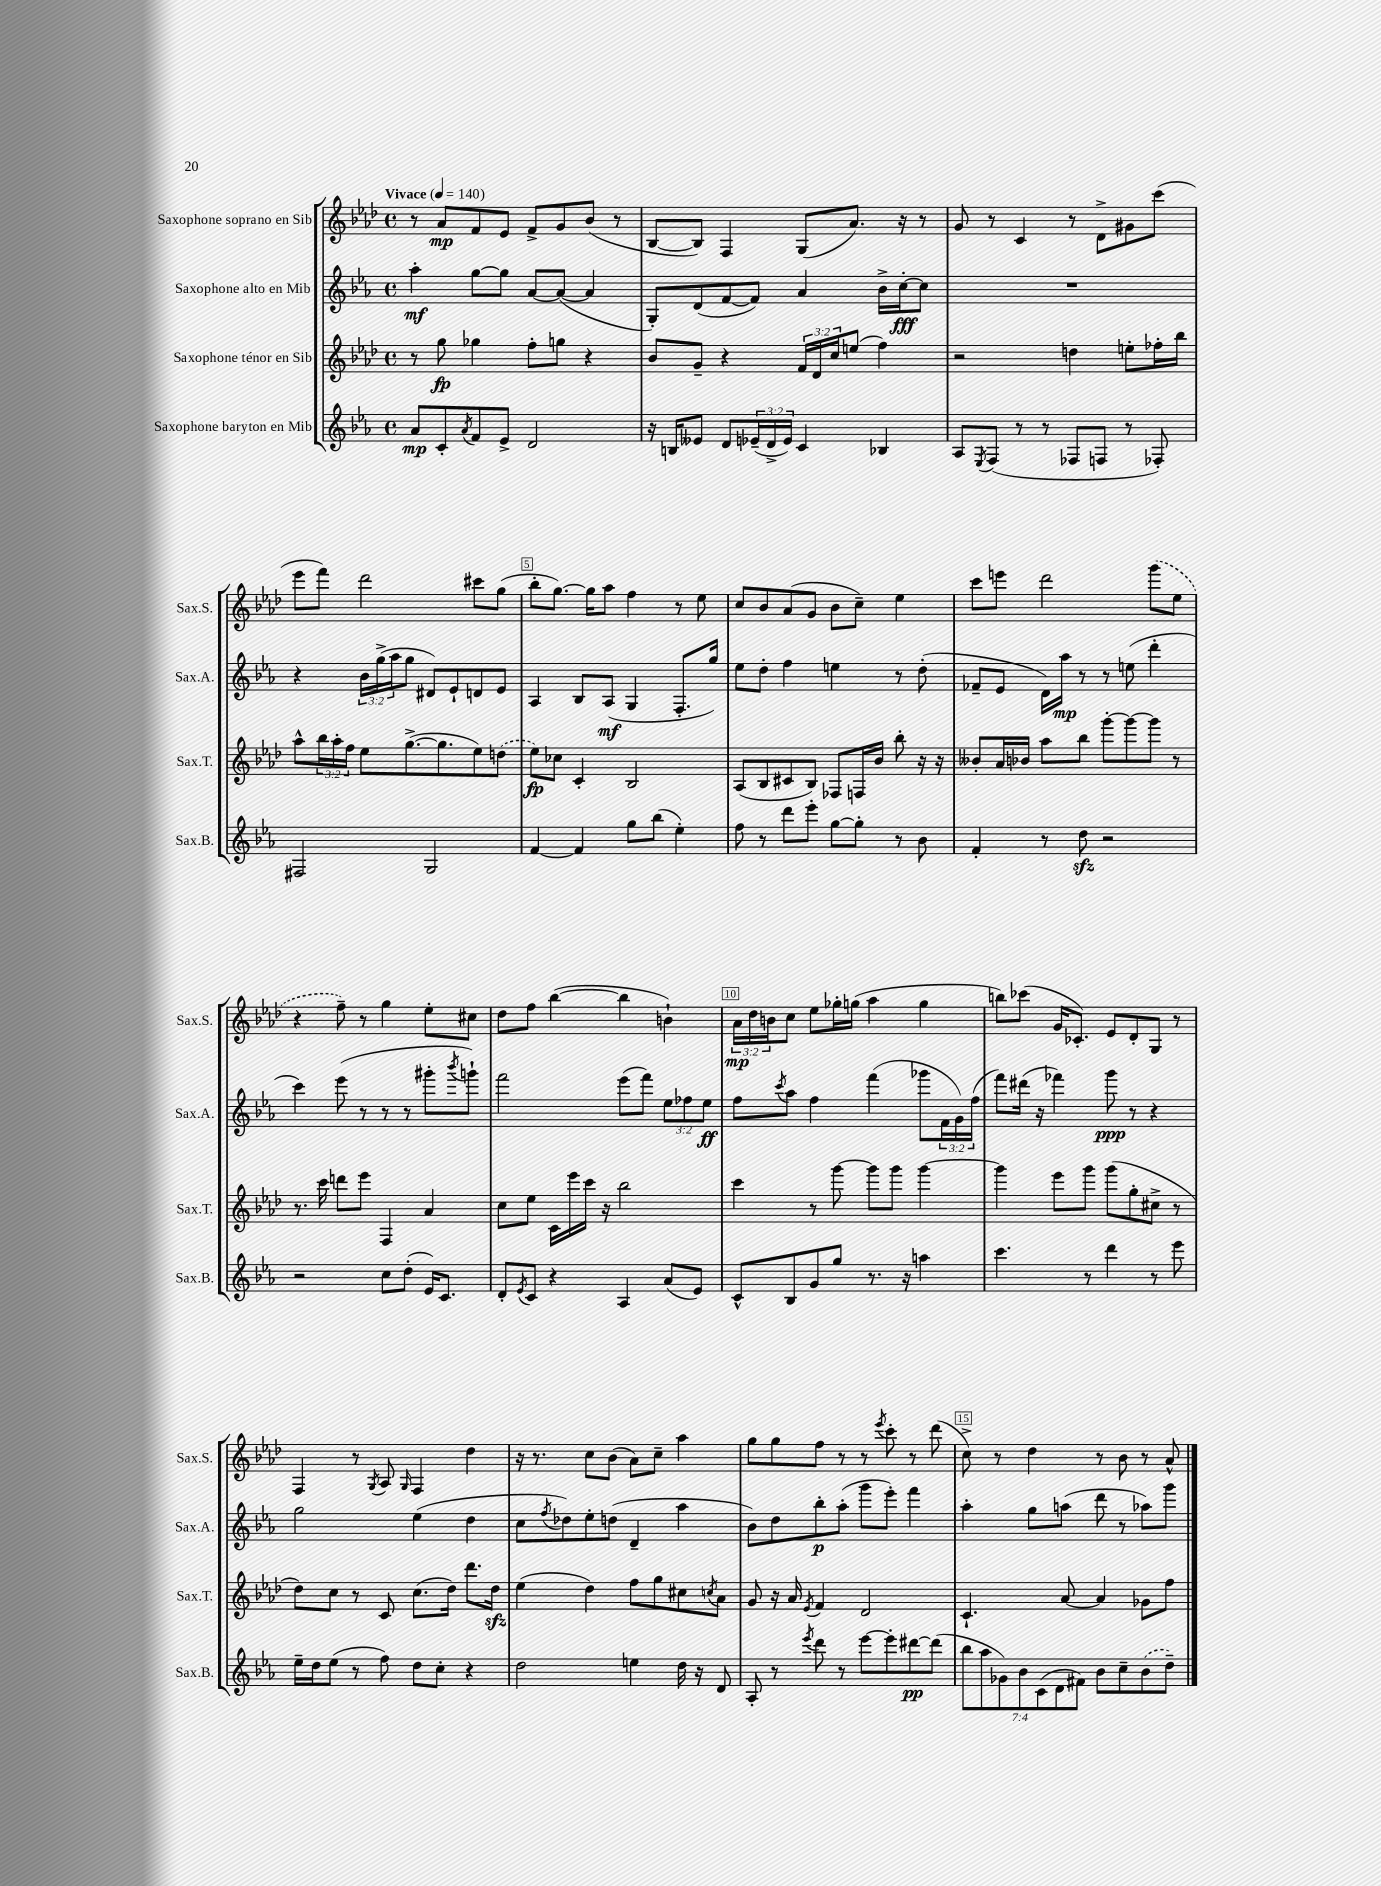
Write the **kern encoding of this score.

**kern	**dynam	**kern	**dynam	**kern	**dynam	**kern	**dynam
*part4	*part4	*part3	*part3	*part2	*part2	*part1	*part1
*staff4	*staff4	*staff3	*staff3	*staff2	*staff2	*staff1	*staff1
*I"Saxophone baryton en Mib	*	*I"Saxophone ténor en Sib	*	*I"Saxophone alto en Mib	*	*I"Saxophone soprano en Sib	*
*I'Sax.B.	*	*I'Sax.T.	*	*I'Sax.A.	*	*I'Sax.S.	*
*clefG2	*	*clefG2	*	*clefG2	*	*clefG2	*
*k[b-e-a-]	*	*k[b-e-a-d-]	*	*k[b-e-a-]	*	*k[b-e-a-d-]	*
*M4/4	*	*M4/4	*	*M4/4	*	*M4/4	*
*met(c)	*	*met(c)	*	*met(c)	*	*met(c)	*
*MM140	*	*MM140	*	*MM140	*	*MM140	*
=1	=1	=1	=1	=1	=1	=1	=1
!	!	!	!	!	!	!LO:TX:a:B:t=Vivace	!
8a-/L	mp	8r	.	4aa-'\	mf	8r	.
8c'/	.	8gg\	fp	.	.	8a-/L	mp
8qa-/	.	.	.	.	.	.	.
8f/	.	4gg-X\	.	[8gg\L	.	8f/	.
8e-^/J	.	.	.	8gg\J]	.	8e-/J	.
2d/	.	8ff'\L	.	[8a-/L	.	8f^/L	.
.	.	8ggn\J	.	(8a-/J_	.	8g/	.
.	.	4r	.	4a-/]	.	(8b-/J	.
.	.	.	.	.	.	8r	.
=2	=2	=2	=2	=2	=2	=2	=2
16r	.	8b-/L	.	8G'/L)	.	[8B-/L	.
16Bn/KL	.	.	.	.	.	.	.
8e--X/J	.	8g~/J	.	(8d/	.	8B-/J])	.
8d/L	.	4r	.	[8f/	.	4F/	.
(24e-X~/L	.	.	.	8f/J])	.	.	.
24d^/	.	.	.	.	.	.	.
24e-/JJ)	.	.	.	.	.	.	.
4c/	.	24f/LL	.	4a-/	.	(8G/L	.
.	.	24d-/	.	.	.	.	.
.	.	24cc/J	.	.	.	.	.
.	.	(8een/J	.	.	.	8.a-/J)	.
4B-X/	.	4ff\)	.	16b-^\LL	.	.	.
.	.	.	.	[16cc'\J	fff	16r	.
.	.	.	.	8cc\J]	.	8r	.
=3	=3	=3	=3	=3	=3	=3	=3
8A-/L	.	2r	.	1r	.	8g/	.
8qE-/	.	.	.	.	.	.	.
(8F/J	.	.	.	.	.	8r	.
8r	.	.	.	.	.	4c/	.
8r	.	.	.	.	.	.	.
8F-X/L	.	4ddn\	.	.	.	8r	.
8Fn/J	.	.	.	.	.	8d-^\L	.
8r	.	8een'\L	.	.	.	8g#X\	.
8F-X'/)	.	16ff-X'\L	.	.	.	(8ccc\J	.
.	.	16bb-\JJ	.	.	.	.	.
!!LO:LB:g=z
=4	=4	=4	=4	=4	=4	=4	=4
2F#X/	.	8aa-^^\L	.	4r	.	8eee-\L	.
.	.	24bb-\L	.	.	.	8fff\J)	.
.	.	24aa-'\	.	.	.	.	.
.	.	24ff\JJ	.	.	.	.	.
.	.	8ee-\L	.	24b-\LL	.	2ddd-\	.
.	.	.	.	(24gg^\	.	.	.
.	.	.	.	24aa-\J	.	.	.
.	.	([8.gg^\	.	8gg\J	.	.	.
2G/	.	.	.	8d#X/L)	.	.	.
.	.	8.gg\]	.	.	.	.	.
.	.	.	.	8e-`/	.	.	.
.	.	8ee-\)	.	8dn/	.	8ccc#X\L	.
.	.	(8ddn\J	.	8e-/J	.	(8gg\J	.
=5	=5	=5	=5	=5	=5	=5	=5
[4f/	.	8ee-\L)	fp	4A-/	.	8bb-'\L	.
.	.	8cc-X\J	.	.	.	[8.gg\J)	.
4f/]	.	4c'/	.	8B-/L	.	.	.
.	.	.	.	.	.	16gg\KL]	.
.	.	.	.	(8A-/J	mf	8aa-\J	.
8gg\L	.	2B-/	.	4G/	.	4ff\	.
(8bb-\J	.	.	.	.	.	.	.
4ee-'\)	.	.	.	8.F'/L	.	8r	.
.	.	.	.	.	.	8ee-\	.
.	.	.	.	16gg/Jk)	.	.	.
=6	=6	=6	=6	=6	=6	=6	=6
8ff\	.	(8A-/L	.	8ee-\L	.	8cc/L	.
8r	.	8B-/	.	8dd'\J	.	8b-/	.
8ddd\L	.	8c#X/	.	4ff\	.	(8a-/	.
8eee-'\J	.	8B-/J)	.	.	.	8g/J	.
[8gg\L	.	8F-X/L	.	4een\	.	8b-\L	.
8gg'\J]	.	16Fn/L	.	.	.	8cc~\J)	.
.	.	16b-/JJ	.	.	.	.	.
8r	.	8bb-'\	.	8r	.	4ee-\	.
8b-\	.	16r	.	(8dd'\	.	.	.
.	.	16r	.	.	.	.	.
=7	=7	=7	=7	=7	=7	=7	=7
4f'/	.	8b--X'/L	.	8f-X~/L	.	8ccc\L	.
.	.	16a-/L	.	8e-/J	.	8eeen\J	.
.	.	16b-X/JJ	.	.	.	.	.
8r	.	8aa-\L	.	16d\LL)	.	2ddd-\	.
.	.	.	.	16aa-\JJ	mp	.	.
8ddzz\	.	8bb-\J	.	8r	.	.	.
2r	.	[8ggg'\L	.	8r	.	.	.
.	.	8ggg\_	.	(8een\	.	.	.
.	.	8ggg\J]	.	4ddd'\	.	(8ggg\L	.
.	.	8r	.	.	.	8ee-\J	.
!!LO:LB:g=z
=8	=8	=8	=8	=8	=8	=8	=8
2r	.	8.r	.	4ccc\)	.	4r	.
.	.	16ccc\	.	.	.	.	.
.	.	8dddn\L	.	(8eee-\	.	8ff~\)	.
.	.	8eee-\J	.	8r	.	8r	.
8cc\L	.	4F/	.	8r	.	4gg\	.
(8dd'\J	.	.	.	8r	.	.	.
16e-/KL)	.	4a-/	.	8ggg#X'\L	.	8ee-'\L	.
8.c/J	.	.	.	.	.	.	.
.	.	.	.	8qbbb-/	.	.	.
.	.	.	.	8gggn`\J)	.	8cc#X\J	.
=9	=9	=9	=9	=9	=9	=9	=9
8d'/L	.	8cc\L	.	2fff\	.	8dd-\L	.
8qe-/	.	.	.	.	.	.	.
8c/J	.	8ee-\J	.	.	.	8ff\J	.
4r	.	16c\LL	.	.	.	([4bb-\	.
.	.	16eee-\	.	.	.	.	.
.	.	16ccc\JJ	.	.	.	.	.
.	.	16r	.	.	.	.	.
4A-/	.	2bb-\	.	(8eee-\L	.	4bb-\]	.
.	.	.	.	8fff\J)	.	.	.
(8a-/L	.	.	.	12ee-\L	.	4bn`\)	.
.	.	.	.	12ff-X\	.	.	.
8e-/J)	.	.	.	.	.	.	.
.	.	.	.	12ee-\J	ff	.	.
=10	=10	=10	=10	=10	=10	=10	=10
8c^^/L	.	4ccc\	.	8ff\L	.	24a-\LL	mp
.	.	.	.	.	.	24dd-\	.
.	.	.	.	.	.	24bn\J	.
.	.	.	.	8qccc/	.	.	.
8B-/	.	.	.	8aa-\J	.	8cc\J	.
8g/	.	8r	.	4ff\	.	8ee-\L	.
8gg/J	.	[8ggg\	.	.	.	16gg-X'\L	.
.	.	.	.	.	.	(16ggn\JJ	.
8.r	.	8ggg\L]	.	(4fff\	.	4aa-\	.
.	.	8ggg\J	.	.	.	.	.
16r	.	.	.	.	.	.	.
4aan\	.	[4ggg\	.	8ggg-X\L	.	4gg\	.
.	.	.	.	24f\L	.	.	.
.	.	.	.	24g\)	.	.	.
.	.	.	.	(24ff\JJ	.	.	.
=11	=11	=11	=11	=11	=11	=11	=11
4.ccc\	.	4ggg\]	.	8fff\L)	.	8bbn\L)	.
.	.	.	.	(16ddd#X\Jk	.	(8ccc-X\J	.
.	.	.	.	16r	.	.	.
.	.	8eee-\L	.	4fff-X\)	.	16g/KL	.
.	.	.	.	.	.	8.c-X'/J)	.
8r	.	8ggg\J	.	.	.	.	.
4ddd\	.	(8ggg\L	.	8ggg\	ppp	8e-/L	.
.	.	8gg'\	.	8r	.	8d-'/	.
8r	.	8cc#X^\J	.	4r	.	8G/J	.
8eee-\	.	8r	.	.	.	8r	.
!!LO:LB:g=z
=12	=12	=12	=12	=12	=12	=12	=12
16ee-~\LL	.	8dd-\L)	.	2gg\	.	4F/	.
16dd\J	.	.	.	.	.	.	.
(8ee-\J	.	8cc\J	.	.	.	.	.
8r	.	8r	.	.	.	8r	.
.	.	.	.	.	.	8qG/	.
8ff\)	.	8c/	.	.	.	8A-/	.
.	.	.	.	.	.	16qqG/	.
8dd\L	.	(8.cc\L	.	(4ee-\	.	4F/	.
8cc'\J	.	.	.	.	.	.	.
.	.	16dd-\Jk)	.	.	.	.	.
4r	.	8.ddd-\L	.	4dd\	.	4dd-\	.
.	.	16dd-zz\Jk	.	.	.	.	.
=13	=13	=13	=13	=13	=13	=13	=13
2dd\	.	(4ee-\	.	8cc\L	.	16r	.
.	.	.	.	.	.	8.r	.
.	.	.	.	8qff/	.	.	.
.	.	.	.	8dd-X\)	.	.	.
.	.	4dd-\)	.	8ee-'\	.	8cc\L	.
.	.	.	.	(8ddn\J	.	(8b-\J	.
4een\	.	8ff\L	.	4d~/	.	8a-\L)	.
.	.	8gg\	.	.	.	8cc~\J	.
16dd\	.	8cc#X\	.	4aa-\	.	4aa-\	.
16r	.	.	.	.	.	.	.
.	.	8qccn/	.	.	.	.	.
8d/	.	8a-\J	.	.	.	.	.
=14	=14	=14	=14	=14	=14	=14	=14
8A-'/	.	8g/	.	8b-\L)	.	8gg\L	.
8r	.	16r	.	8dd\	.	8gg\	.
.	.	16a-/	.	.	.	.	.
8qeee-/	.	8qe-/	.	.	.	.	.
8ddd\	.	4f/	.	8bb-'\	p	8ff\J	.
8r	.	.	.	(8aa-'\J	.	8r	.
[8eee-\L	.	2d-/	.	8ggg\L	.	8r	.
.	.	.	.	.	.	8qeee-/	.
8eee-'\]	.	.	.	8eee-'\J)	.	8ccc'\	.
[8ddd#X\	pp	.	.	4fff\	.	8r	.
(8ddd#\J]	.	.	.	.	.	(8ddd-\	.
=15	=15	=15	=15	=15	=15	=15	=15
14bb-\L	.	4.c`/	.	4aa-'\	.	8cc^\)	.
14aa-\	.	.	.	.	.	.	.
.	.	.	.	.	.	8r	.
14g-X\)	.	.	.	.	.	.	.
14b-\	.	.	.	.	.	.	.
.	.	.	.	8gg\L	.	4dd-\	.
(14c\	.	.	.	.	.	.	.
14d\	.	.	.	.	.	.	.
.	.	[8a-/	.	(8aan\J	.	.	.
14f#X\J)	.	.	.	.	.	.	.
8b-\L	.	4a-/]	.	8ddd\	.	8r	.
8cc~\	.	.	.	8r	.	8b-\	.
(8b-\	.	8g-X\L	.	8aa-X\L)	.	8r	.
8dd~\J)	.	8ff\J	.	8ggg\J	.	8a-^^/	.
==	==	==	==	==	==	==	==
*-	*-	*-	*-	*-	*-	*-	*-
